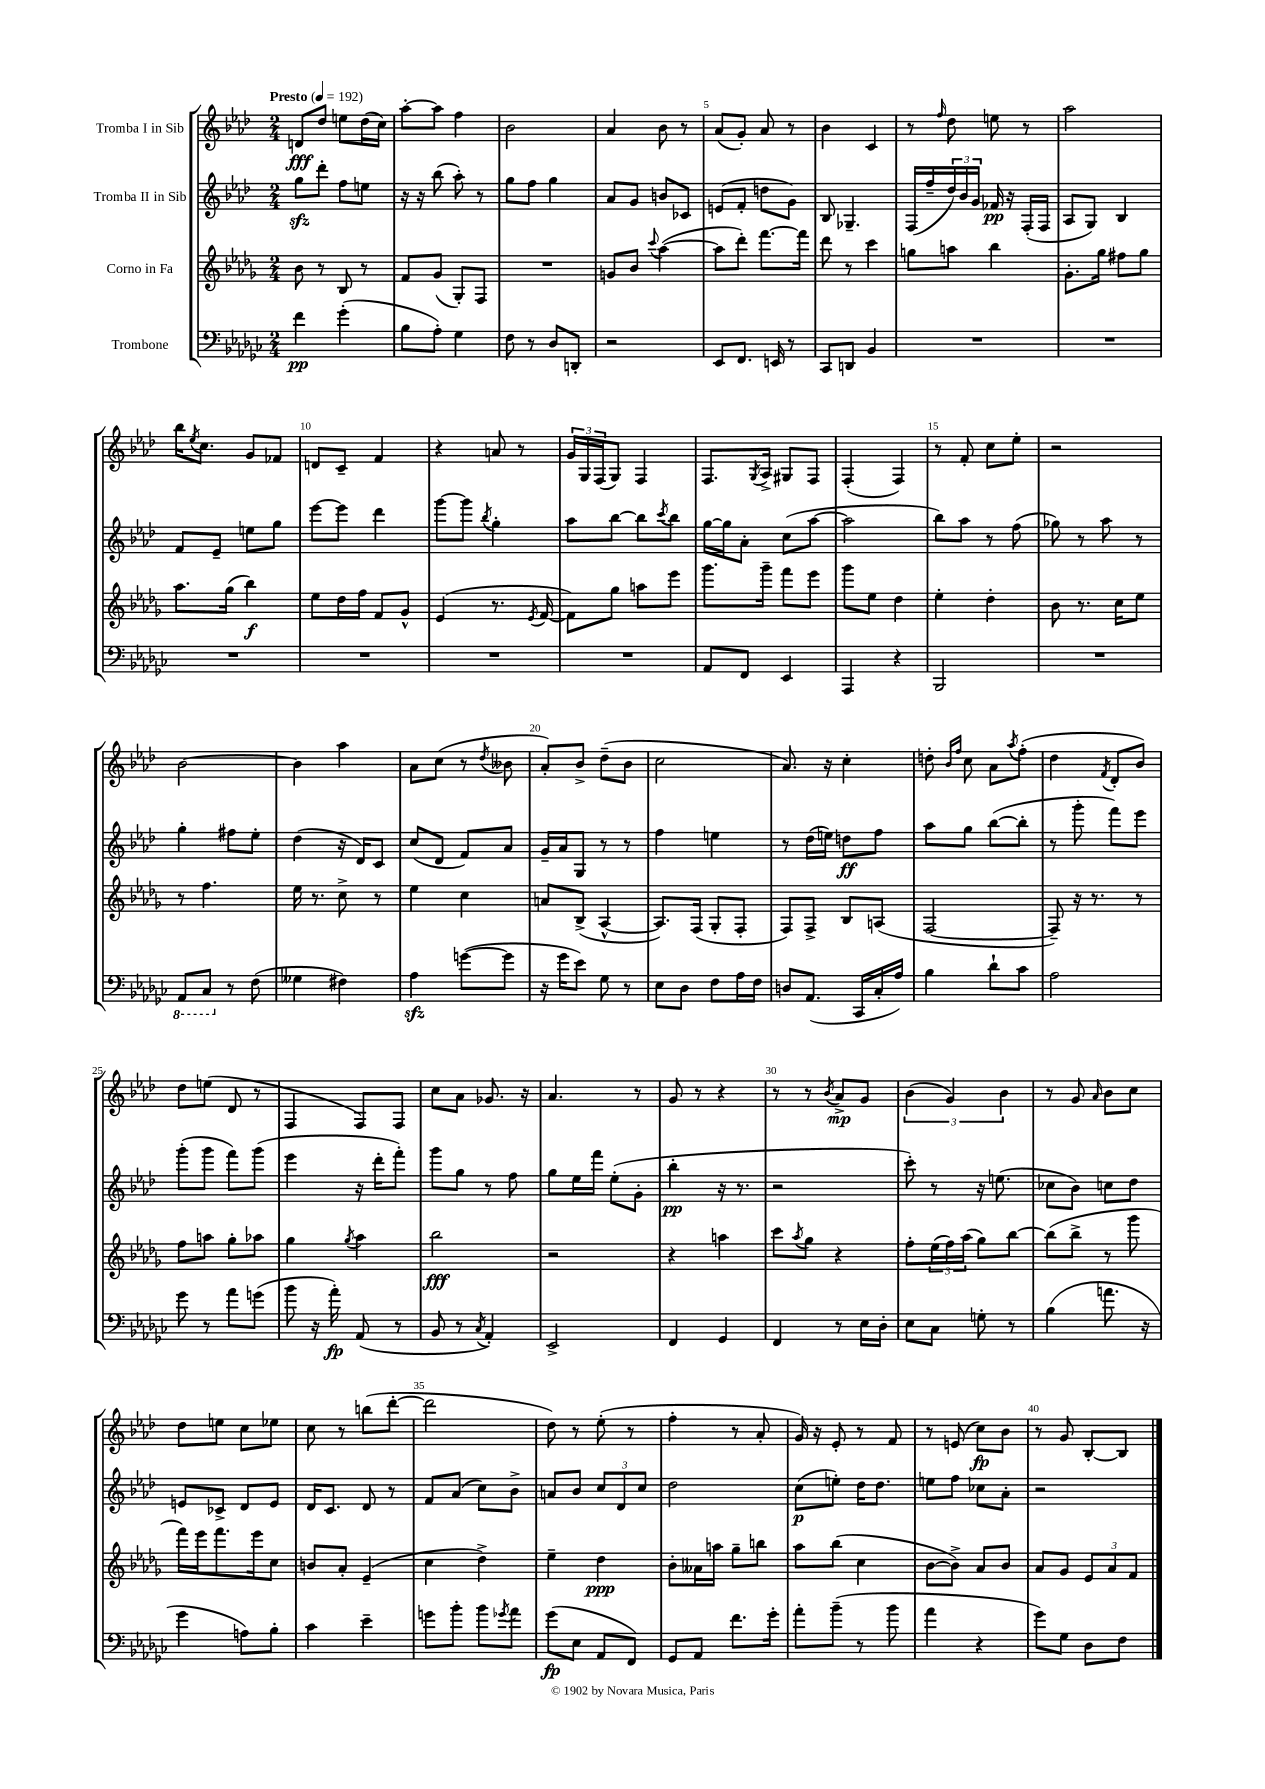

**kern	**kern	**kern	**kern
*staff4	*staff3	*staff2	*staff1
*clefF4	*clefG2	*clefG2	*clefG2
*k[b-e-a-d-g-c-]	*k[b-e-a-d-g-]	*k[b-e-a-d-]	*k[b-e-a-d-]
*M2/4	*M2/4	*M2/4	*M2/4
*MM192	*MM192	*MM192	*MM192
4f	8b-	8gg	8d
.	8r	8ddd-'	8dd-
(4g-'	8B-	8ff	8ee
.	8r	8ee	(16dd-
.	.	.	16cc)
=	=	=	=
8B-	8f	16r	[8aa-'
.	.	16r	.
8A-')	(8g-	(8bb-	8aa-]
4G-	8G-')	8aa-')	4ff
.	8F	8r	.
=	=	=	=
8F	2r	8gg	2b-
8r	.	8ff	.
8D-	.	4gg	.
8DD'	.	.	.
=	=	=	=
2r	8g	8a-	4a-
.	8b-	8g	.
.	8qqccc	.	.
.	([4aa-	8b	8b-
.	.	8c-	8r
=	=	=	=
8EE-	8aa-]	(8e	(8a-
8.FF	8ddd-')	8f'	8g')
.	[8.fff	8dd	8a-
16EE	.	.	.
8r	.	8g)	8r
.	16fff]	.	.
=	=	=	=
8CC-	8ddd-	8B-	4b-
8DD	8r	4.G-~	.
4BB-	4ccc	.	4c
=	=	=	=
2r	8gg	(16F	8r
.	.	16ff~	.
.	.	.	16qqff
.	8aa	24dd-)	8dd-
.	.	24b-	.
.	.	24g	.
.	4bb-	16f-	8ee
.	.	16r	.
.	.	(16F'	8r
.	.	16F	.
=	=	=	=
2r	8.g-'	8A-	2aa-
.	.	8G)	.
.	16gg-	.	.
.	8ff#	4B-	.
.	8gg-	.	.
=	=	=	=
2r	8.aa-	8f	16bb-
.	.	.	8qee-
.	.	.	8.cc
.	.	8e-~	.
.	(16gg-	.	.
.	4bb-)	8ee	8g
.	.	8gg	8f-
=	=	=	=
2r	8ee-	[8eee-	8d
.	16dd-	8eee-]	8c~
.	16ff	.	.
.	8f	4ddd-	4f
.	8g-^^	.	.
=	=	=	=
2r	(4e-	[8ggg	4r
.	.	8ggg]	.
.	.	8qbb-	.
.	8.r	4gg'	8a
.	.	.	8r
.	8qe-	.	.
.	[16f	.	.
=	=	=	=
2r	8f])	8aa-	24g
.	.	.	24G
.	.	.	(24F
.	8gg-	[8bb-	8G)
.	8aa	8bb-]	4F
.	.	8qccc	.
.	8eee-	8bb-	.
=	=	=	=
8AA-	8.ggg-	[16gg	8.F
.	.	16gg]	.
8FF	.	8a-'	.
.	.	.	8qG
.	16ggg-~	.	16A-^
4EE-	8fff	(8cc	8G#
.	8eee-	[8aa-	8F
=	=	=	=
4AAA-	8ggg-	2aa-]	(4F'
.	8ee-	.	.
4r	4dd-	.	4F)
=	=	=	=
2BBB-	4ee-'	8bb-)	8r
.	.	8aa-	8f'
.	4dd-'	8r	8cc
.	.	(8ff	8ee-'
=	=	=	=
2r	8b-	8gg-)	2r
.	8.r	8r	.
.	.	8aa-	.
.	16cc	.	.
.	8ee-	8r	.
=	=	=	=
8AAA-	8r	4gg'	[2b-
8CC-	4.ff	.	.
8r	.	8ff#	.
(8F	.	8ee-'	.
=	=	=	=
4G--	16ee-	(4dd-	4b-]
.	8.r	.	.
4F#)	8cc^	16r	4aa-
.	.	16d-)	.
.	8r	8c	.
=	=	=	=
4A-	4ee-	(8cc	8a-
.	.	8d-	(8cc
([8g	4cc	8f)	8r
.	.	.	8qdd-
8g]	.	8a-	8b--
=	=	=	=
16r	8a	16g~	8a-')
16g-	.	16a-	.
8e-)	(8B-^	8G	8b-^
8G-	[4A-^^	8r	(8dd-~
8r	.	8r	8b-
=	=	=	=
8E-	8.A-])	4ff	2cc
8D-	.	.	.
.	(16F	.	.
8F	8G-'	4ee	.
16A-	8F'	.	.
16F	.	.	.
=	=	=	=
8D	8F)	8r	8.a-)
(8.AA-	8F^	(16dd-	.
.	.	16ee)	16r
.	8B-	8dd	4cc'
16CC-	.	.	.
16C-'	(8A	8ff	.
16A-)	.	.	.
=	=	=	=
4B-	[2F	8aa-	8dd'
.	.	.	16qqb-
.	.	.	16qqff
.	.	8gg	8cc
8d-`	.	([8bb-	8a-
.	.	.	8qaa-
8c-	.	8bb-']	(8ff'
=	=	=	=
2A-	8F~])	8r	4dd-
.	16r	8ggg'	.
.	8.r	.	.
.	.	.	8qf
.	.	8fff)	8d-'
.	8r	8eee-	8b-)
=	=	=	=
8g-	8ff	(8ggg'	8dd-
8r	8aa	8ggg	(8ee
8a-	8gg-'	8fff)	8d-
(8g	8aa-	(8ggg	8r
=	=	=	=
8b-	4gg-	4eee-	4F
16r	.	.	.
16a-')	.	.	.
.	8qgg-	.	.
(8AA-	4aa-	16r	8F)
.	.	16ddd-'	.
8r	.	8fff')	8F
=	=	=	=
8BB-	2bb-	8ggg	8cc
8r	.	8gg	8a-
8qC-	.	.	.
4AA-')	.	8r	8.g-
.	.	8ff	.
.	.	.	16r
=	=	=	=
2EE-^	2r	8gg	4.a-
.	.	16ee-	.
.	.	16fff	.
.	.	(8ee-'	.
.	.	8g'	8r
=	=	=	=
4FF	4r	4bb-'	8g
.	.	.	8r
4GG-	4aa	16r	4r
.	.	8.r	.
=	=	=	=
4FF	8ccc	2r	8r
.	8qaa-	.	.
.	8gg-	.	8r
.	.	.	8qb-
8r	4r	.	8a-^
16E-	.	.	8g
16D-'	.	.	.
=	=	=	=
8E-	8ff'	8ccc')	(6b-
8C-	(24ee-	8r	.
.	24ff)	.	6g)
.	(24aa-	.	.
8G'	8gg-)	16r	.
.	.	(8.ee	.
.	.	.	6b-
8r	[8bb-	.	.
=	=	=	=
(4B-	(8bb-]	8cc-	8r
.	8bb-^	8b-)	8g
.	.	.	16qqa-
8.a	8r	8cc	8b-
.	8ggg-	8dd-	8cc
16r	.	.	.
=	=	=	=
4g-	16fff)	8e	8dd-
.	16eee-	.	.
.	8.fff	8c-^	8ee
8A)	.	8d-	8cc
.	16eee-	.	.
8B-'	8cc	8e	8ee-
=	=	=	=
4c-	8b	16d-	8cc
.	.	8.c	.
.	8a-'	.	8r
4e-~	(4e-~	8d-	(8bb
.	.	8r	[8ddd-'
=	=	=	=
8g	4cc	8f	2ddd-]
8b-'	.	(8a-	.
8b-	4dd-^)	8cc)	.
8qg-	.	.	.
8a-	.	8b-^	.
=	=	=	=
(8g-	4ee-~	8a	8dd-)
8E-	.	8b-	8r
8AA-	4dd-	12cc	(8ee-'
.	.	12d-	.
8FF)	.	.	8r
.	.	12cc	.
=	=	=	=
8GG-	8b-'	2dd-	4ff'
8AA-	16a--	.	.
.	16aa	.	.
8.f	8gg-~	.	8r
.	8bb	.	8a-'
16g-'	.	.	.
=	=	=	=
8a-'	8aa-	(8cc	16g)
.	.	.	16r
(8b-~	(8bb-	8ee')	8e-'
8r	4cc	16dd-	8r
.	.	8.dd-	.
8b-	.	.	8f
=	=	=	=
4a-	[8b-	8ee	8r
.	8b-^])	8ff	(8e
4r	8a-	8cc-	8cc)
.	8b-	8a-'	8b-
=	=	=	=
8g-)	8a-	2r	8r
8G-	8g-	.	8g
8D-	12e-	.	[8B-'
.	12a-	.	.
8F	.	.	8B-]
.	12f	.	.
==	==	==	==
*-	*-	*-	*-
